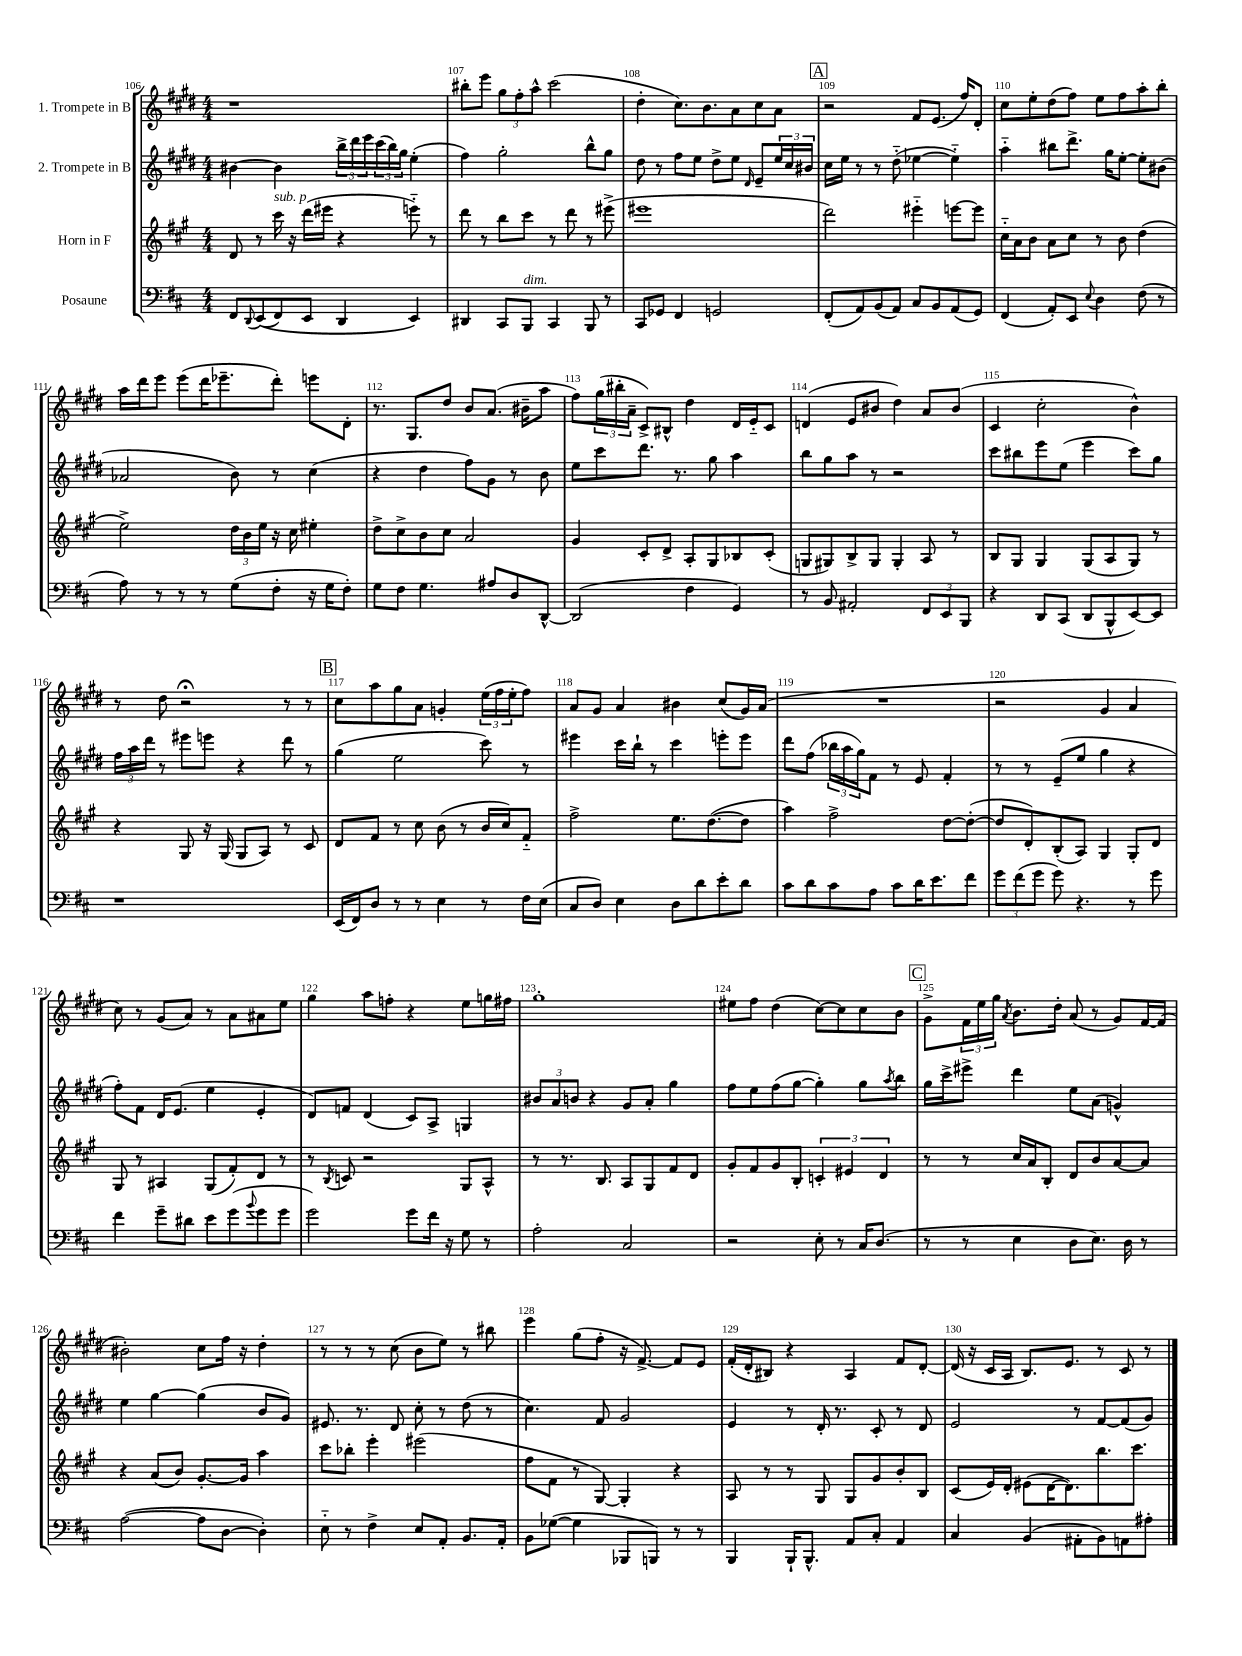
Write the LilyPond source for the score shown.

<<
\new StaffGroup <<
\new Staff = "s0" \with { instrumentName = "1. Trompete in B" } {
    \clef treble \key e \major \numericTimeSignature \time 4/4
    r1 |
    bis''8-. e'''8 \tuplet 3/2 { gis''8 fis''8-. a''8-^ } cis'''2( |
    dis''4-. cis''8.) b'8. a'8 cis''8 a'8 |
    \mark \markup { \box "A" } r2 fis'8 e'8.( fis''16) dis'8-. |
    cis''8 e''8-. dis''8( fis''8) e''8 fis''8 a''8-. b''8-. |
    a''16 dis'''16 e'''8 e'''8( dis'''16 ees'''8.-- dis'''8-.) e'''8 dis'8-. |
    r8. gis8. dis''8 b'8 a'8.( bis'16-- a''8 |
    fis''8) \tuplet 3/2 { gis''16( bis''16-. a'16-- } cis'8->) bis8-^ dis''4 dis'16 e'16-_ cis'8 |
    d'4( e'8 bis'8 dis''4) a'8 bis'8( |
    cis'4 cis''2-. b'4-^) |
    r8 dis''8 r2\fermata r8 r8 |
    \mark \markup { \box "B" } cis''8 a''8 gis''8 a'8 g'4-. \tuplet 3/2 { e''16( fis''16 e''16-. } fis''8) |
    a'8 gis'8 a'4 bis'4 cis''8( gis'16) a'16( |
    R1 |
    r2 gis'4 a'4 |
    cis''8) r8 gis'8( a'8) r8 a'8 ais'8 e''8 |
    gis''4 a''8 f''8-. r4 e''8 g''16 fis''16 |
    gis''1-. |
    eis''8 fis''8 dis''4( cis''8~) cis''8 cis''8 b'8 |
    \mark \markup { \box "C" } gis'8-> \tuplet 3/2 { fis'16 e''16 gis''16 } \acciaccatura { a'8 } b'8. dis''16-. a'8( r8 gis'8) fis'16~ fis'16( |
    bis'2-.) cis''8 fis''16 r16 dis''4-. |
    r8 r8 r8 cis''8( b'8 e''8) r8 bis''8 |
    e'''4 gis''8( fis''8-. r16 fis'8.~->) fis'8 e'8 |
    fis'16-.( dis'16-. bis8) r4 a4 fis'8 dis'8~-. |
    dis'16( r16 cis'16 a16 b8.) e'8. r8 cis'8 r8 \bar "|." |
}
\new Staff = "s1" \with { instrumentName = "2. Trompete in B" } {
    \clef treble \key e \major \numericTimeSignature \time 4/4
    bis'4~ bis'4 \tuplet 3/2 { b''16-> dis'''16 e'''16 } \tuplet 3/2 { cis'''16( b''16) gis''16 } e''4-.( |
    fis''4) gis''2-. b''8-^ gis''8 |
    dis''8 r8 fis''8 e''8 dis''8-> e''8 \grace { dis'16 } e'8-- \tuplet 3/2 { e''16 cis''16 bis'16 } |
    \mark \markup { \box "A" } cis''16 e''16 r8 r8 dis''8-_( ees''4~ ees''4-_) |
    a''4-_ bis''8 dis'''8.-> gis''16 e''8~-. e''8-. bis'8( |
    aes'2 b'8) r8 cis''4( |
    r4 dis''4 fis''8) gis'8 r8 b'8 |
    e''8 cis'''8 dis'''8. r8. gis''8 a''4 |
    b''8 gis''8 a''8 r8 r2 |
    cis'''8 bis''8 e'''8 e''8( e'''4 cis'''8) gis''8 |
    \tuplet 3/2 { fis''16 a''16 dis'''16 } r8 eis'''8 e'''8 r4 dis'''8 r8 |
    \mark \markup { \box "B" } gis''4( e''2 cis'''8) r8 |
    eis'''4 cis'''16 b''16-! r8 cis'''4 e'''8-. e'''8 |
    dis'''8 fis''8( \tuplet 3/2 { bes''16 a''16 gis''16) } fis'8 r8 e'8 fis'4-. |
    r8 r8 e'8--( e''8 gis''4 r4 |
    fis''8-.) fis'8 dis'16 e'8.( e''4 e'4-. |
    dis'8) f'8 dis'4( cis'8) a8-> g4 |
    \tuplet 3/2 { bis'8 a'8 b'8 } r4 gis'8 a'8-. gis''4 |
    fis''8 e''8 fis''8( gis''8~ gis''4-.) gis''8 \acciaccatura { a''8 } b''8 |
    \mark \markup { \box "C" } gis''16 cis'''16-> eis'''8-> dis'''4 e''8 a'8( g'4-^) |
    e''4 gis''4~ gis''4( b'8 gis'8) |
    eis'8. r8. dis'8 cis''8-. r8 dis''8( r8 |
    cis''4.) fis'8 gis'2 |
    e'4 r8 dis'16-. r8. cis'8-. r8 dis'8 |
    e'2 r8 fis'8~ fis'8( gis'8) \bar "|." |
}
\new Staff = "s2" \with { instrumentName = "Horn in F" } {
    \clef treble \key a \major \numericTimeSignature \time 4/4
    d'8 r8 cis'''16^\markup { \italic "sub. p" } r16 d'''16( eis'''16 r4 e'''8-_) r8 |
    d'''8 r8 b''8 cis'''8 r8 d'''8 r8 eis'''8->( |
    eis'''1 |
    \mark \markup { \box "A" } d'''2) eis'''4-_ e'''8~ e'''8 |
    cis''16-_ a'16 b'8 a'8 cis''8 r8 b'8 d''4( |
    e''2->) \tuplet 3/2 { d''16 b'16 e''16 } r16 cis''16 eis''4-. |
    d''8-> cis''8-> b'8 cis''8 a'2 |
    gis'4 cis'8-. d'8-> a8-. gis8 bes8 cis'8-.( |
    g8 gis8) b8-> gis8 gis4-. a8 r8 |
    b8 gis8 gis4 gis8( a8 gis8) r8 |
    r4 gis8 r16 gis16( gis8 a8) r8 cis'8 |
    \mark \markup { \box "B" } d'8 fis'8 r8 cis''8 b'8( r8 b'16 cis''16) fis'8-_ |
    fis''2-> e''8. d''8.~( d''8 |
    a''4) fis''2-> d''8~ d''8~-.( |
    d''8 d'8-.) b8-.( a8) gis4 gis8-. d'8 |
    gis8 r8 ais4 gis8( fis'8-.) d'8 r8 |
    r8 \acciaccatura { b8 } c'8 r2 gis8 a8-^ |
    r8 r8. b8. a8 gis8 fis'8 d'8 |
    gis'8-. fis'8 gis'8 b8-. \tuplet 3/2 { c'4-. eis'4 d'4 } |
    \mark \markup { \box "C" } r8 r8 cis''16 a'16 b8-. d'8 b'8 a'8~ a'8 |
    r4 a'8( b'8) gis'8.~-. gis'16 a''4 |
    cis'''8 bes''8-. e'''4-. eis'''2( |
    fis''8 fis'8 r8 gis8~) gis4-. r4 |
    a8 r8 r8 gis8 gis8 gis'8 b'8-. b8 |
    cis'8( e'16) d'16-. eis'8( d'16~ d'8.) b''8. cis'''8. \bar "|." |
}
\new Staff = "s3" \with { instrumentName = "Posaune" } {
    \clef bass \key d \major \numericTimeSignature \time 4/4
    fis,8 \appoggiatura { d,8 } e,8(\( fis,8) e,8 d,4 e,4\) |
    dis,4 cis,8 b,,8^\markup { \italic "dim." } cis,4 b,,8 r8 |
    cis,8 ges,8 fis,4 g,2 |
    \mark \markup { \box "A" } fis,8-.( a,8) b,8( a,8) cis8 b,8 a,8( g,8) |
    fis,4( a,8-.) e,8 \appoggiatura { e8 } d4 fis8( r8 |
    a8) r8 r8 r8 g8( fis8-. r16 g16 fis8-.) |
    g8 fis8 g4. ais8 d8 d,8~-^ |
    d,2( fis4 g,4) |
    r8 b,8 ais,2-. \tuplet 3/2 { fis,8 e,8 b,,8 } |
    r4 d,8 cis,8( d,8 b,,8-^ e,8~) e,8 |
    r1 |
    \mark \markup { \box "B" } e,16( fis,16) d8 r8 r8 e4 r8 fis16 e16( |
    cis8 d8) e4 d8 d'8 e'8-. d'8 |
    cis'8 d'8 cis'8 a8 cis'8 d'16 e'8. fis'8 |
    \tuplet 3/2 { g'8 fis'8( g'8 } g'8) r4. r8 g'8 |
    fis'4 g'8-- dis'8 e'8 g'8( \appoggiatura { b'8 } g'8 g'8 |
    g'2) g'8 fis'16 r16 g8 r8 |
    a2-. cis2 |
    r2 e8-. r8 cis16 d8.( |
    \mark \markup { \box "C" } r8 r8 e4 d8 e8.) d16 r8 |
    a2~( a8 d8~ d4-.) |
    e8-_ r8 fis4-> e8 a,8-. b,8. a,16-. |
    b,8 ges8~( ges4 bes,,8 b,,8) r8 r8 |
    b,,4 b,,16-! b,,8.-^ a,8 cis8-. a,4 |
    cis4 b,4( ais,8-. b,8) a,8 ais8-. \bar "|." |
}
>>
>>
\layout { \context { \Score currentBarNumber = #106 \override BarNumber.break-visibility = ##(#f #t #t) barNumberVisibility = #all-bar-numbers-visible } }
